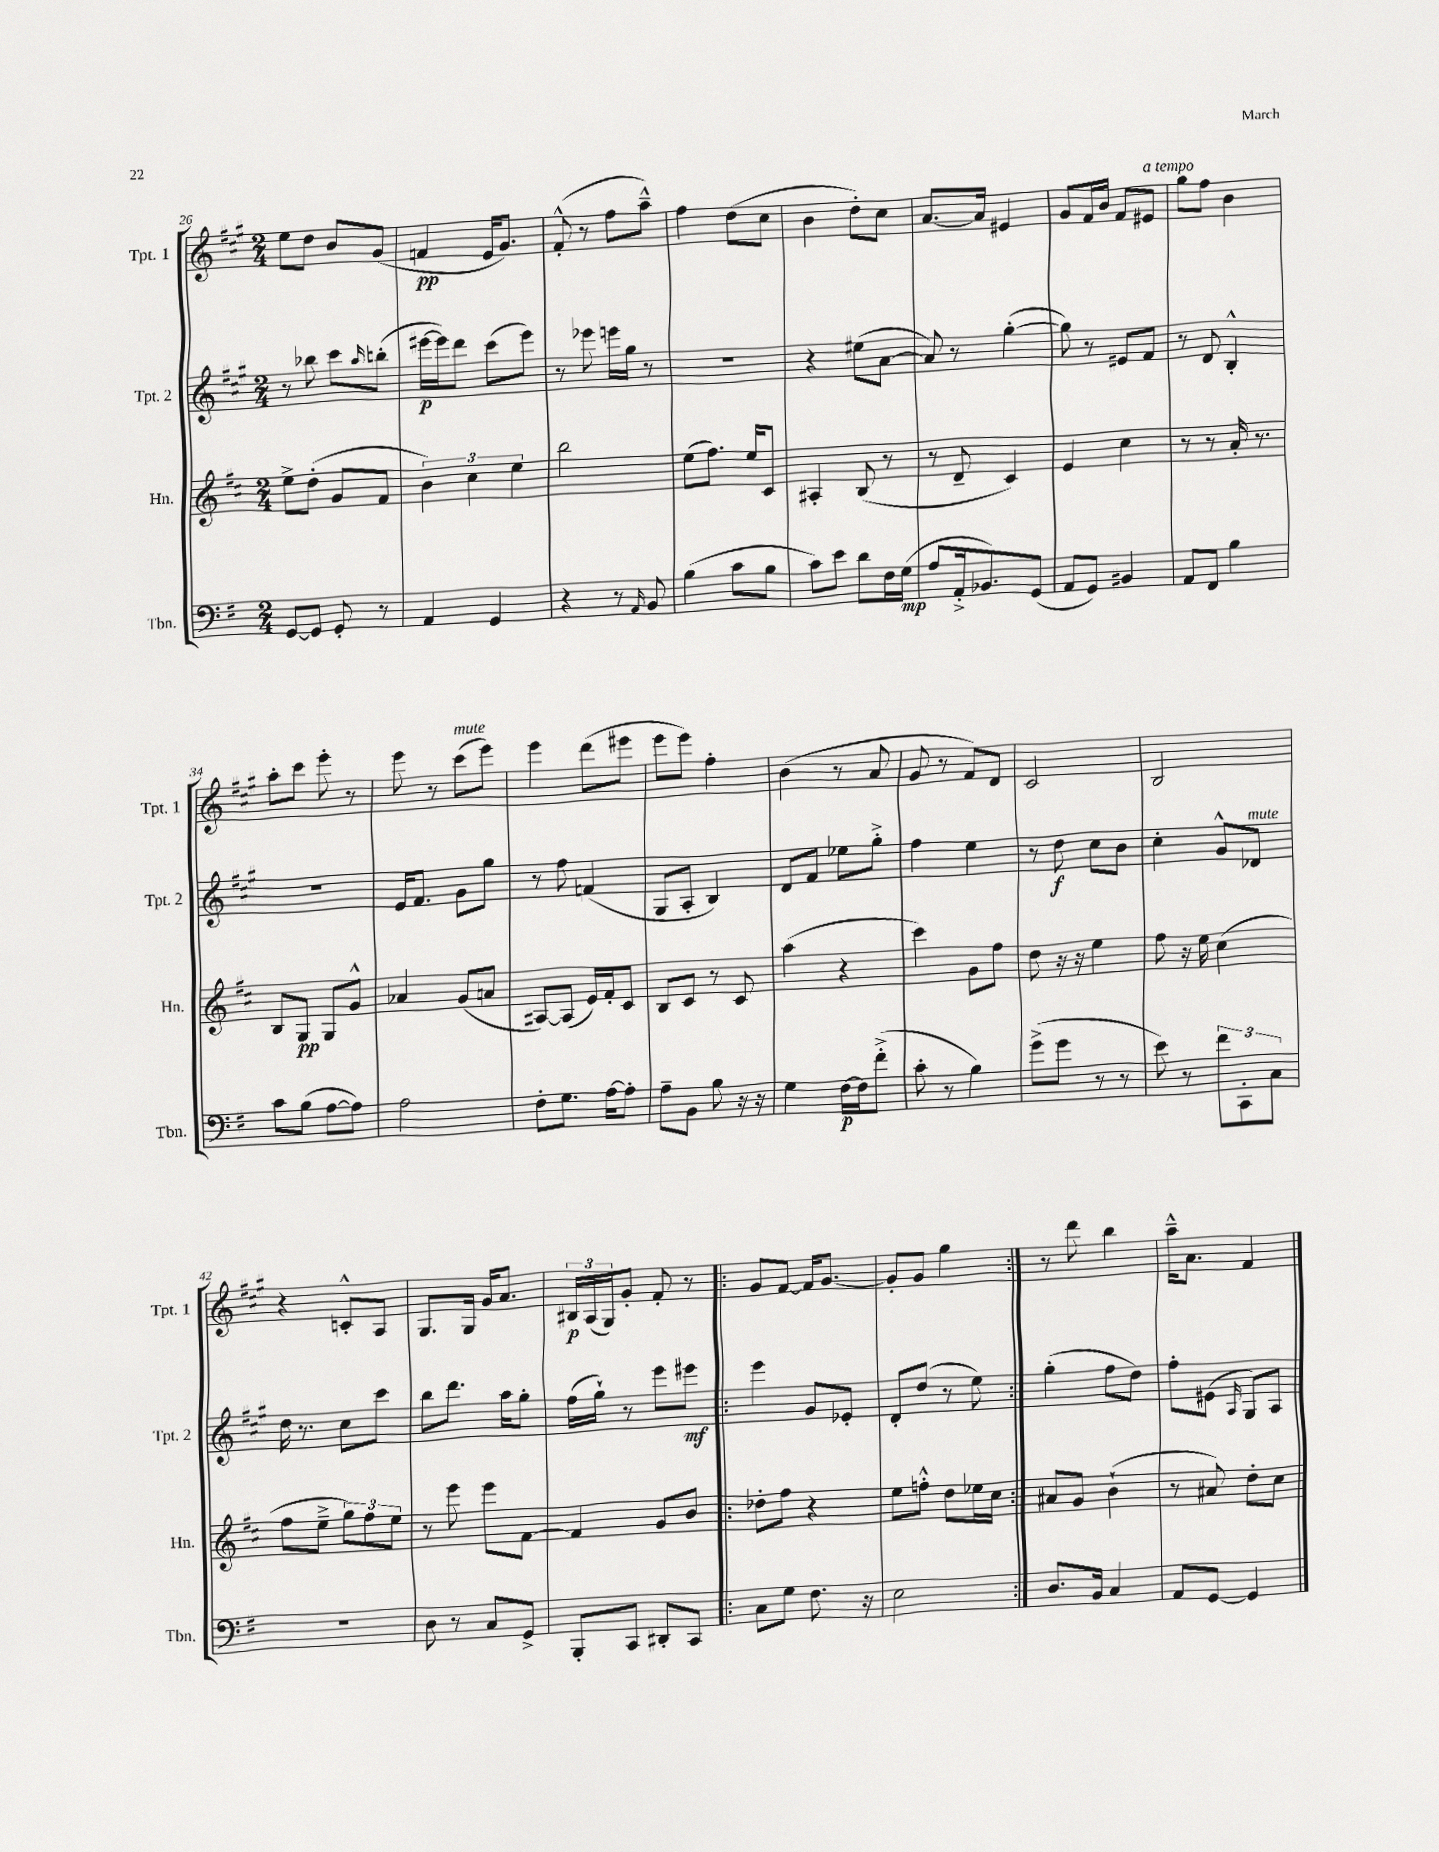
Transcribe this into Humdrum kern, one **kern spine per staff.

**kern	**dynam	**kern	**dynam	**kern	**dynam	**kern	**dynam
*part4	*part4	*part3	*part3	*part2	*part2	*part1	*part1
*staff4	*staff4	*staff3	*staff3	*staff2	*staff2	*staff1	*staff1
*I"Tbn.	*	*I"Hn.	*	*I"Tpt. 2	*	*I"Tpt. 1	*
*I'Tbn.	*	*I'Hn.	*	*I'Tpt. 2	*	*I'Tpt. 1	*
*clefF4	*	*clefG2	*	*clefG2	*	*clefG2	*
*k[f#]	*	*k[f#c#]	*	*k[f#c#g#]	*	*k[f#c#g#]	*
*M2/4	*	*M2/4	*	*M2/4	*	*M2/4	*
=26	=26	=26	=26	=26	=26	=26	=26
[8GG/L	.	8ee^\L	.	8r	.	8ee\L	.
8GG/J]	.	(8dd'\J	.	8bb-X\	.	8dd\J	.
8GG'/	.	8g/L	.	8ccc#\L	.	8b/L	.
.	.	.	.	16qqaa/	.	.	.
8r	.	8f#/J	.	(8bbn'\J	.	(8g#/J	.
=27	=27	=27	=27	=27	=27	=27	=27
4AA/	.	6b\)	.	[16eee#X\LL	p	4fn/	pp
.	.	.	.	16eee#\J])	.	.	.
.	.	.	.	8ddd\J	.	.	.
.	.	6cc#\	.	.	.	.	.
4GG/	.	.	.	(8ccc#\L	.	16e/KL	.
.	.	.	.	.	.	8.g#/J)	.
.	.	6ee\	.	.	.	.	.
.	.	.	.	8eee#\J)	.	.	.
=28	=28	=28	=28	=28	=28	=28	=28
4r	.	2bb\	.	8r	.	(8f#'^^/	.
.	.	.	.	8eee-X\	.	8r	.
8r	.	.	.	16eeen\LL	.	8ff#\L	.
.	.	.	.	16gg#\JJ	.	.	.
16qqAA/	.	.	.	.	.	.	.
8BB/	.	.	.	8r	.	8aa~^^\J)	.
=29	=29	=29	=29	=29	=29	=29	=29
(4B\	.	(8ee\L	.	2r	.	4ff#\	.
.	.	8.ff#\J)	.	.	.	.	.
8c\L	.	.	.	.	.	(8dd\L	.
.	.	16ee/KL	.	.	.	.	.
8B\J	.	8c#/J	.	.	.	8cc#\J	.
=30	=30	=30	=30	=30	=30	=30	=30
8c\L)	.	4A#X'/	.	4r	.	4b\	.
8e\J	.	.	.	.	.	.	.
8d\L	.	(8B/	.	(8ee#X\L	.	8dd'\L)	.
16F#\L	.	8r	.	[8a\J	.	8cc#\J	.
(16G\JJ	mp	.	.	.	.	.	.
=31	=31	=31	=31	=31	=31	=31	=31
8A/L	.	8r	.	8a/])	.	[8.a/L	.
16AA'^/k	.	8d~/	.	8r	.	.	.
8.BB-X/)	.	.	.	.	.	16a/Jk]	.
.	.	4c#/)	.	([4gg#'\	.	4e#X/	.
(8GG/J	.	.	.	.	.	.	.
=32	=32	=32	=32	=32	=32	=32	=32
8AA/L	.	4e/	.	8gg#\])	.	8g#/L	.
8GG/J)	.	.	.	8r	.	16f#/L	.
.	.	.	.	.	.	16b/JJ	.
4BB#X/	.	4cc#\	.	8e#X/L	.	8f#/L	.
!	!	!	!	!	!	!LO:TX:a:i:t=a tempo	!
.	.	.	.	8f#/J	.	8e#X/J	.
=33	=33	=33	=33	=33	=33	=33	=33
8AA/L	.	8r	.	8r	.	8gg#\L	.
8FF#/J	.	8r	.	8d/	.	8ff#\J	.
4B\	.	16a'/	.	4B'^^/	.	4b\	.
.	.	8.r	.	.	.	.	.
!!LO:LB:g=z
=34	=34	=34	=34	=34	=34	=34	=34
8c\L	.	8B/L	.	2r	.	8aa'\L	.
(8B\J	.	8G/J	pp	.	.	8ccc#\J	.
[8A\L	.	8G/L	.	.	.	8eee'\	.
8A\J])	.	8g^^/J	.	.	.	8r	.
=35	=35	=35	=35	=35	=35	=35	=35
2A\	.	4a-X/	.	16e/KL	.	8eee\	.
.	.	.	.	8.f#/J	.	.	.
.	.	.	.	.	.	8r	.
!	!	!	!	!	!	!LO:TX:a:i:t=mute	!
.	.	(8g/L	.	8g#\L	.	(8ccc#\L	.
.	.	8an/J	.	8gg#\J	.	8eee\J)	.
=36	=36	=36	=36	=36	=36	=36	=36
8F#'\L	.	[8A#X/L)	.	8r	.	4eee\	.
8.G\J	.	(8A#/J]	.	8ff#\	.	.	.
.	.	16e/LL)	.	(4fn/	.	(8ddd\L	.
[16A\KL	.	16f#'/J	.	.	.	.	.
8A'\J]	.	8c#/J	.	.	.	8eee#X\J	.
=37	=37	=37	=37	=37	=37	=37	=37
8A~\L	.	8B/L	.	8G#/L	.	8eee\L	.
8BB\J	.	8c#/J	.	8A'/J	.	8eee\J)	.
8B\	.	8r	.	4B/)	.	4ff#'\	.
16r	.	8c#/	.	.	.	.	.
16r	.	.	.	.	.	.	.
=38	=38	=38	=38	=38	=38	=38	=38
4G\	.	(4aa\	.	8d/L	.	(4b\	.
.	.	.	.	8f#/J	.	.	.
[16F#\LL	p	4r	.	8ee-X\L	.	8r	.
16F#\J]	.	.	.	.	.	.	.
(8f#'^\J	.	.	.	8gg#'^\J	.	8a/	.
=39	=39	=39	=39	=39	=39	=39	=39
8c'\	.	4ccc#\)	.	4ff#\	.	8g#/	.
8r	.	.	.	.	.	8r	.
4B\)	.	8g\L	.	4ee\	.	8f#/L)	.
.	.	8ff#\J	.	.	.	8d/J	.
=40	=40	=40	=40	=40	=40	=40	=40
(8g^\L	.	8dd\	.	8r	.	2c#/	.
8g\J	.	16r	.	8dd\	f	.	.
.	.	16r	.	.	.	.	.
8r	.	4ee\	.	8cc#\L	.	.	.
8r	.	.	.	8b\J	.	.	.
=41	=41	=41	=41	=41	=41	=41	=41
8e\)	.	8ff#\	.	4cc#'\	.	2B/	.
8r	.	16r	.	.	.	.	.
.	.	16ee\	.	.	.	.	.
12f#\L	.	(4cc#\	.	8g#^^/L	.	.	.
12CC'\	.	.	.	.	.	.	.
!	!	!	!	!LO:TX:a:i:t=mute	!	!	!
.	.	.	.	8d-X/J	.	.	.
12C\J	.	.	.	.	.	.	.
!!LO:LB:g=z
=42	=42	=42	=42	=42	=42	=42	=42
2r	.	8ff#\L	.	16dd\	.	4r	.
.	.	.	.	8.r	.	.	.
.	.	8ee~^\J	.	.	.	.	.
.	.	12gg\L)	.	8cc#\L	.	8cn'^^/L	.
.	.	12ff#\	.	.	.	.	.
.	.	.	.	8ccc#\J	.	8A/J	.
.	.	12ee\J	.	.	.	.	.
=43	=43	=43	=43	=43	=43	=43	=43
8D\	.	8r	.	8bb\L	.	8.G#/L	.
8r	.	8eee\	.	8.ddd\J	.	.	.
.	.	.	.	.	.	16G#/Jk	.
8C/L	.	8eee\L	.	.	.	16g#/KL	.
.	.	.	.	16aa\KL	.	8.a/J	.
8GG^/J	.	[8f#\J	.	8gg#'\J	.	.	.
=44	=44	=44	=44	=44	=44	=44	=44
8BBB'/L	.	4f#/]	.	(16ff#\LL	.	24B#X/LL	p
.	.	.	.	.	.	(24A/	.
.	.	.	.	16gg#`\JJ)	.	.	.
.	.	.	.	.	.	24G#/J)	.
8CC/J	.	.	.	8r	.	8g#'/J	.
8DD#X'/L	.	8g/L	.	8eee\L	.	8f#'/	.
8CC/J	.	8b/J	.	8eee#X\J	mf	8r	.
=45!|:	=45!|:	=45!|:	=45!|:	=45!|:	=45!|:	=45!|:	=45!|:
8C\L	.	8dd-X'\L	.	4eee\	.	8g#/L	.
8G\J	.	8ff#\J	.	.	.	[8f#/J	.
8.F#\	.	4r	.	8g#/L	.	16f#/KL]	.
.	.	.	.	.	.	[8.g#/J	.
.	.	.	.	8e-X'/J	.	.	.
16r	.	.	.	.	.	.	.
=46	=46	=46	=46	=46	=46	=46	=46
2E\	.	8ee\L	.	8d'/L	.	8g#'/L]	.
.	.	8ffn'^^\J	.	(8dd/J	.	8g#/J	.
.	.	8dd\L	.	8r	.	4gg#\	.
.	.	16ee-X\L	.	8ee\)	.	.	.
.	.	16cc#\JJ	.	.	.	.	.
=47:|!	=47:|!	=47:|!	=47:|!	=47:|!	=47:|!	=47:|!	=47:|!
8.D/L	.	8a#X/L	.	(4gg#'\	.	8r	.
.	.	8g/J	.	.	.	8ddd\	.
16BB/Jk	.	.	.	.	.	.	.
4C/	.	(4b`\	.	8ff#\L	.	4bb\	.
.	.	.	.	8dd\J)	.	.	.
=48	=48	=48	=48	=48	=48	=48	=48
8AA/L	.	8r	.	8ff#'\L	.	16aa~^^\KL	.
.	.	.	.	.	.	8.a\J	.
[8GG/J	.	8a#X/)	.	(8e#X\J	.	.	.
.	.	.	.	16qqA/	.	.	.
4GG/]	.	8dd'\L	.	8G#/L)	.	4f#/	.
.	.	8cc#\J	.	8A/J	.	.	.
==	==	==	==	==	==	==	==
*-	*-	*-	*-	*-	*-	*-	*-
